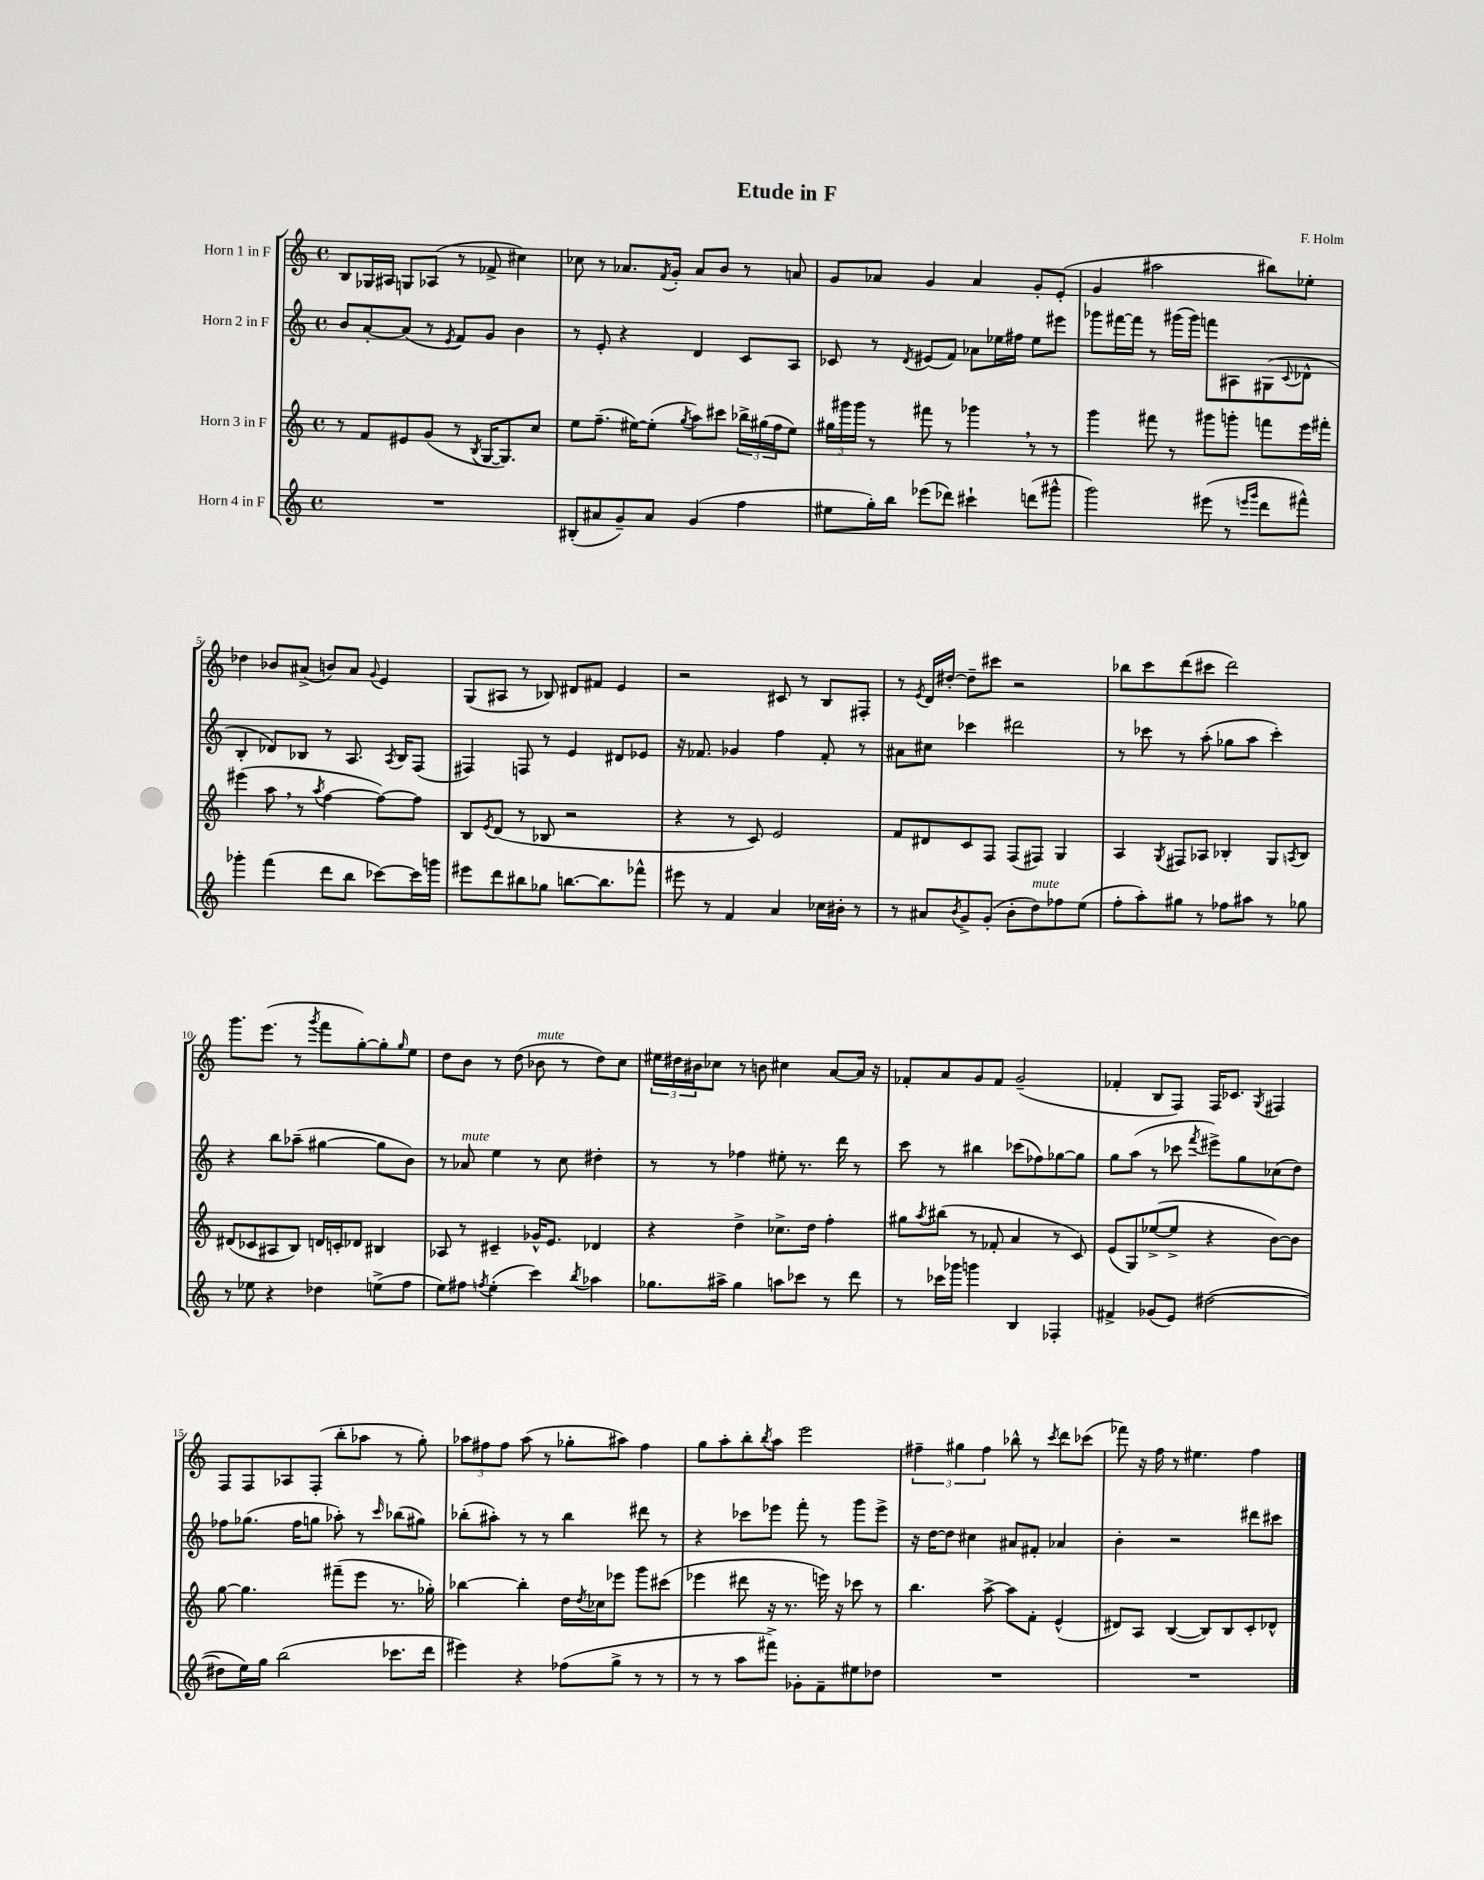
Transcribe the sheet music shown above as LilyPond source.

\header { title = "Etude in F" composer = "F. Holm" }
<<
\new StaffGroup <<
\new Staff = "s0" \with { instrumentName = "Horn 1 in F" } {
    \clef treble \key c \major \defaultTimeSignature \time 4/4
    b8 ges16 ais16 g8 aes8( r8 fes'8-> cis''4) |
    ces''8 r8 aes'8. \acciaccatura { f'8 } g'16-. aes'8 b'8 r8 a'8 |
    g'8 aes'8 g'4 aes'4 g'8-. e'8-.( |
    g'4 ais''2 bis''8) ees''8-. |
    des''4 bes'8 ais'8->( b'8) ais'8 \appoggiatura { g'8 } e'4 |
    g8( ais8 r8 bes8) dis'8 fis'8 e'4 |
    r2 cis'8 r8 b8 fis8-. |
    r8 \acciaccatura { e'8 } d'16 dis''16~-. dis''8-- cis'''8 r2 |
    bes''8 c'''8 d'''8( cis'''8 d'''2) |
    g'''8. e'''8.( r8 \acciaccatura { g'''8 } f'''8 g''8~-.) g''8-. \grace { g''16 } e''8 |
    d''8 b'8 r8 d''8( bes'8^\markup { \italic "mute" } r8 d''8) c''8 |
    \tuplet 3/2 { eis''16 dis''16 bis'16 } ces''8 r8 b'8 cis''4 a'8~ a'16 r16 |
    fes'8-. a'8 g'8 fes'8 g'2--( |
    fes'4-. b8 f8) f16 ces'8. \acciaccatura { g8 } fis4 |
    f8 f8 aes8 f8-.( b''8-. aes''8 r8 g''8-.) |
    \tuplet 3/2 { aes''8 fis''8 fis''8 } aes''8( r8 ges''8-. ais''8) fis''4 |
    g''8 a''8-. b''8-. \acciaccatura { b''8 } a''8 e'''2 |
    \tuplet 3/2 { fis''4-- gis''4 fis''4 } bes''8-^ r8 \acciaccatura { c'''8 } d'''8 ces'''8( |
    fes'''8) r16 f''16 r8 eis''4. f''4 \bar "|." |
}
\new Staff = "s1" \with { instrumentName = "Horn 2 in F" } {
    \clef treble \key c \major \defaultTimeSignature \time 4/4
    b'8 a'8~-. a'8( r8 \acciaccatura { e'8 } f'8) g'8 b'4 |
    r8 e'8-. r4 d'4 c'8 a8 |
    ces'8 r8 \acciaccatura { d'8 } eis'8( f'8) aes'8 ees''16 fis''16 ees''8 eis'''8 |
    ges'''8 fis'''16~ fis'''16 r8 gis'''16( gis'''16) f'''8 ais8 gis8( \appoggiatura { c'8 } des'8-^ |
    b4-. des'8) bes8 r8 a8. \acciaccatura { a8 } bes16 f8( |
    fis4) f8 r8 e'4 dis'8 ees'8 |
    r16 fes'8. ges'4 f''4 fes'8-. r8 |
    ais'8 cis''8 ces'''4 dis'''2 |
    r8 ces'''8 r8 a''8-.( ges''8 a''8 ces'''4-.) |
    r4 b''8 aes''8--( gis''4~ gis''8 b'8) |
    r8 aes'8^\markup { \italic "mute" } e''4 r8 c''8 dis''4-. |
    r8 r8 fes''4 eis''8-. r8. d'''16 r8 |
    c'''8 r8 bis''4 ces'''8( fes''8) ges''8~ ges''8 |
    g''8 a''8( r8 ces'''8 \acciaccatura { f'''8 } eis'''8->) g''8 ces''8( d''8) |
    fes''8 ges''8.( fes''16 g''8 aes''8-.) r8 \grace { c'''16 } bes''8( gis''8) |
    bes''8-.( ais''8-.) r8 r8 bes''4 dis'''8 r8 |
    r4 ces'''8 ees'''8 f'''8-. r8 g'''8 ees'''8-> |
    r16 d''16~ d''8 cis''4 ais'8 fis'8-. aes'4 |
    b'4-. r2 dis'''8 cis'''8 \bar "|." |
}
\new Staff = "s2" \with { instrumentName = "Horn 3 in F" } {
    \clef treble \key c \major \defaultTimeSignature \time 4/4
    r8 f'8 eis'8 g'8( r8 \acciaccatura { b8 } g16~ g8.) c''8 |
    e''8 f''8.--( eis''16~) eis''8-.( \acciaccatura { g''8 } a''8) cis'''8 \tuplet 3/2 { bes''16-> gis''16( f''16 } eis''8) |
    \tuplet 3/2 { gis''16 gis'''16 gis'''16 } r8 fis'''8 r8 ges'''4 \breathe r8 r8 |
    g'''4 fis'''8 r8 gis'''8 g'''8-. f'''8 e'''16 fis'''16-. |
    eis'''4( a''8 \breathe r8 \acciaccatura { a''8 } f''4~ f''8~) f''8 |
    b8 \acciaccatura { e'8 } d'8( r8 bes8 r2 |
    r4 r8 c'8) e'2 |
    f'8 dis'8 c'8 f8 f8( fis8) g4 |
    a4 \acciaccatura { g8 } fis8 aes8 bes4-. g8 \acciaccatura { a8 } bes8 |
    dis'8( ces'8 ais8 b8) d'16 c'16-. des'8 bis4 |
    aes8 r8 cis'4-- ges'16-^ e'8. des'4 |
    r4 d''4-> ces''8.-> d''16 f''4-. |
    gis''8 \acciaccatura { a''8 } bis''8( r8 fes'8-. a'4 r8 c'8) |
    e'8( g8) ees''8~->( ees''8-> r4 b'8~) b'8 |
    g''8~ g''4. fis'''8--( e'''8 r8. ges''16-.) |
    bes''4~ bes''4-. d''16 \acciaccatura { d''8 } ces''16 ees'''8 g'''8 cis'''8( |
    ees'''4 dis'''8 r16 r8. e'''16) r16 ces'''8 r8 |
    b''4. a''8~-> a''8 f'8-. e'4-^( |
    dis'8) a8 b4~( b8) b8 c'8-. des'8-^ \bar "|." |
}
\new Staff = "s3" \with { instrumentName = "Horn 4 in F" } {
    \clef treble \key c \major \defaultTimeSignature \time 4/4
    R1 |
    bis8-.( ais'8 g'8--) ais'8 g'4( f''4 |
    eis''8 g''16-.) b''16 ees'''8( des'''8) cis'''4-! d'''8( gis'''8-^ |
    g'''2) eis'''8( r8 \grace { e'''16 g'''16 } d'''8 fis'''8-^) |
    ges'''4-. f'''4( d'''8 b''8 ces'''8~) ces'''16 g'''16 |
    eis'''8 d'''8 bis''8 ges''8 b''8.~ b''8. fes'''8-^ |
    eis'''8 r8 f'4 a'4 ces''16 bis'16-. r8 |
    r8 ais'8 \acciaccatura { b'8 } g'8-> g'8-.( b'8-. d''8^\markup { \italic "mute" }) fes''8 e''8( |
    f''8-. a''8-.) gis''8 r8 fes''8 ais''8 r8 ges''8 |
    r8 ees''8 r4 des''4 e''8->( f''8 |
    e''8) fis''8 \acciaccatura { f''8 } e''4-.( c'''4) \acciaccatura { b''8 } aes''4 |
    ges''8. ais''16-> ges''4 a''8 ces'''8 r8 d'''8 |
    r8 ces'''16 ges'''16 g'''4 b4 fes4-. |
    fis'4-> ges'8( e'8) dis''2~( |
    dis''8 e''16) g''16 b''2( ces'''8. d'''16 |
    eis'''4) r4 fes''8( g''8-> r8 r8 |
    r8 r8 a''8 fis'''8->) ges'8-. f'8-- eis''8 des''8 |
    R1 |
    R1 \bar "|." |
}
>>
>>
